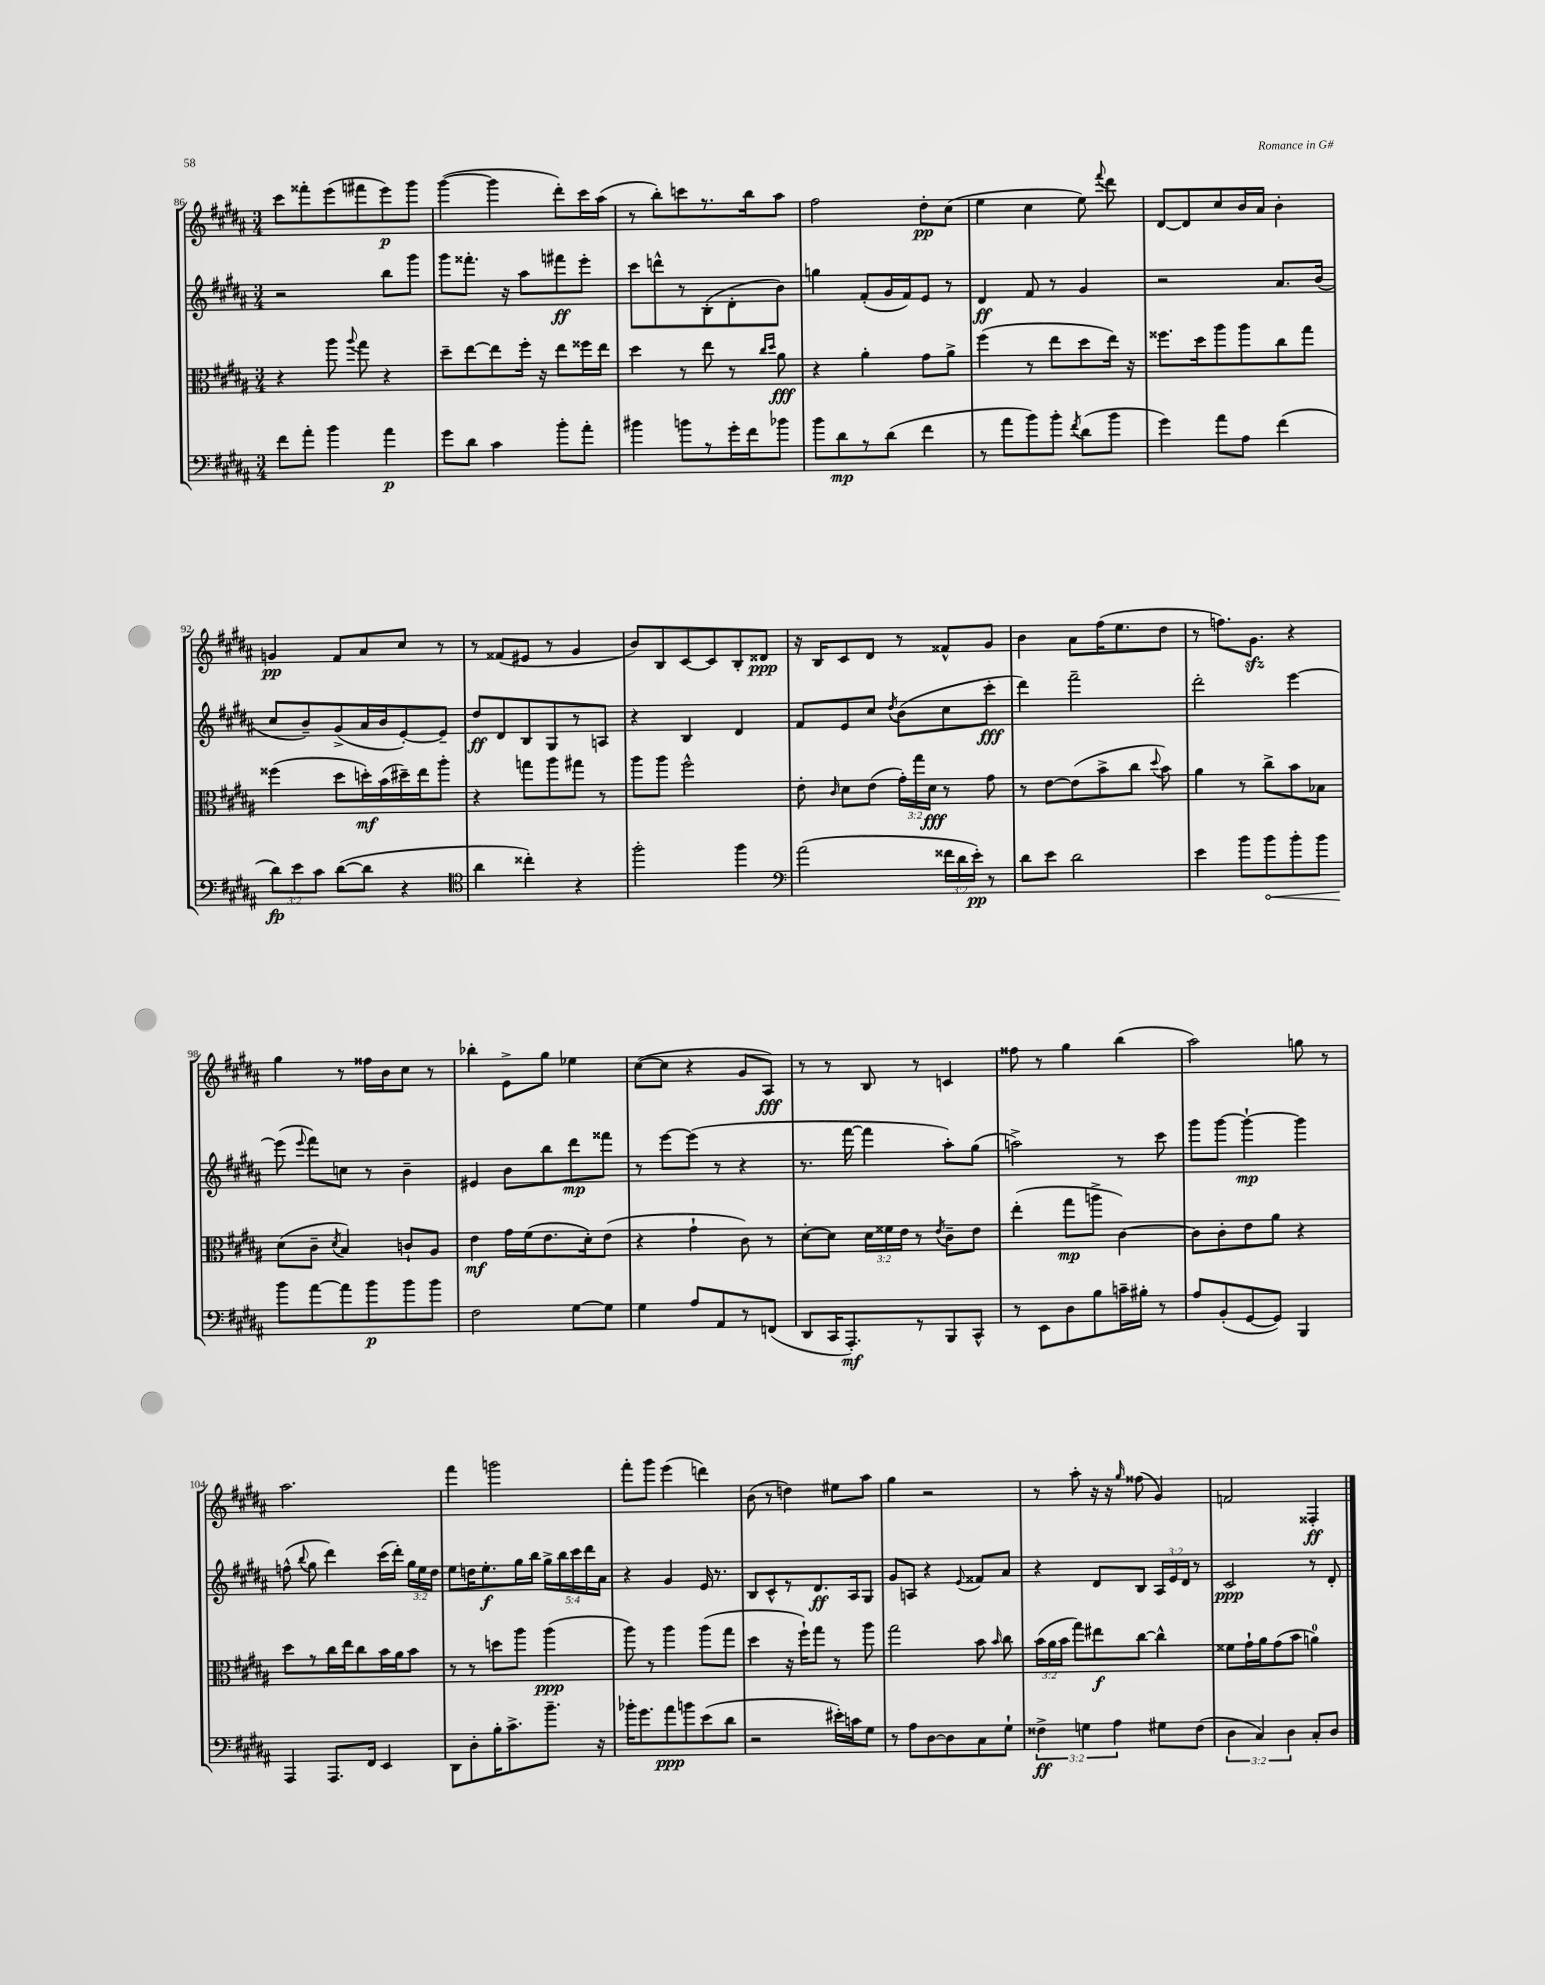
<<
\new StaffGroup <<
\new Staff = "s0" {
    \clef treble \key b \major \numericTimeSignature \time 3/4
    \autoBeamOff cis'''8[ fisis'''8-. e'''8( fis'''8 e'''8\p) gis'''8] |
    gis'''4~( gis'''4 dis'''8[-.) cis'''16 ais''16]( |
    r8 b''8[-.) c'''8 r8. b''16 ais''8] |
    fis''2 dis''8[-.\pp cis''8]( |
    e''4 cis''4 e''8) \appoggiatura { fis'''8 } dis'''8 |
    dis'8[~ dis'8 cis''8 b'16 ais'16] b'4-. |
    g'4\pp fis'8[ ais'8 cis''8] r8 |
    r8 fisis'8[( eis'8] r8 gis'4 |
    b'8[) b8 cis'8~ cis'8 b8-. disis'8]\ppp |
    r16 b16[ cis'8 dis'8] r8 fisis'8[-^ gis'8] |
    b'4 ais'8[ fis''16( e''8. dis''8] |
    r8 f''8.[) gis'8.]\sfz r4 |
    gis''4 r8 fisis''16[ b'16 cis''8] r8 |
    bes''4-. e'8[-> gis''8] ees''4 |
    cis''8[~( cis''8] r4 gis'8[ ais8]\fff) |
    r8 r8 b8 r8 c'4 |
    fisis''8 r8 gis''4 b''4( |
    ais''2) g''8 r8 |
    ais''2. |
    fis'''4 g'''2 |
    fis'''8[-. gis'''8] e'''4( d'''4) |
    b'8( r8 d''4) eis''8[ ais''8] |
    gis''4 r2 |
    r8 ais''8-. r16 r16 \grace { gis''16 } fisis''8( gis'4) |
    f'2 fisis4-.\ff \bar "|." |
}
\new Staff = "s1" {
    \clef treble \key b \major \numericTimeSignature \time 3/4 \override Staff.TupletNumber.text = #tuplet-number::calc-fraction-text
    \autoBeamOff r2 b''8[ gis'''8] |
    gis'''8[ fisis'''8.]-. r16 ais''8[ fis'''8\ff e'''8]-. |
    cis'''8[ d'''8-^ r8 b8-.( dis'8-. b'8]) |
    g''4 fis'8[-.( gis'16 fis'16) e'8] r8 |
    dis'4\ff fis'8 r8 gis'4 |
    r2 ais'8.[ b'16]( |
    cis''8[ b'8--) gis'8->( ais'16 b'16 e'8~-.) e'8]-- |
    dis''8[\ff dis'8 b8 gis8 r8 a8] |
    r4 b4 dis'4 |
    fis'8[ e'8 cis''8] \acciaccatura { dis''8 } b'8[( cis''8 cis'''8]-.\fff |
    dis'''4) fis'''2-- |
    dis'''2-. e'''4~ |
    e'''8( \appoggiatura { e'''8 } fis'''8[) c''8] r8 b'4-- |
    eis'4 b'8[ b''8 dis'''8\mp fisis'''8] |
    r8 e'''8[~ e'''8]( r8 r4 |
    r8. fis'''16~ fis'''4 ais''8[-.) gis''8]( |
    a''2->) r8 cis'''8 |
    gis'''8[ gis'''8]~ gis'''4~-!\mp gis'''4 |
    f''8-^( \appoggiatura { b''8 } gis''8 dis'''4) cis'''16[( dis'''16]-.) \tuplet 3/2 { gis''16[ e''16 dis''16] } |
    e''8[ d''16 e''8.-.\f gis''16 b''16] \tuplet 5/4 { gis''16[-> b''16 cis'''16 dis'''16 ais'16] } |
    r4 gis'4 e'16 r8. |
    b8[ cis'8-^ r8 dis'8.\ff ais16 gis8] |
    gis'8[ a8] r4 \appoggiatura { e'8 } fisis'8[ ais'8] |
    r4 dis'8[ b8] \tuplet 3/2 { ais16[ e'16 dis'16] } r8 |
    cis'2\ppp r8 dis'8-. \bar "|." |
}
\new Staff = "s2" {
    \clef alto \key b \major \numericTimeSignature \time 3/4 \override Staff.TupletNumber.text = #tuplet-number::calc-fraction-text
    \autoBeamOff r4 ais''8 \appoggiatura { ais''8 } gis''8 r4 |
    dis''8[-- e''8~ e''8 fis''16]-. r16 e''8[ fisis''16 e''16] |
    dis''4 r8 e''8 r8 \grace { cis''16[ dis''16] } ais'8\fff |
    r4 ais'4-. gis'8[ ais'8]-> |
    fis''4( r8 e''8[ dis''8 e''16]) r16 |
    fisis''8.[ dis''16 ais''8 ais''8 cis''8 gis''8] |
    fisis''4( dis''8[ d''16-.\mf) b'16( dis''16--) e''16 ais''8]-. |
    r4 g''8[ ais''8 gis''8] r8 |
    ais''8[ ais''8] fis''2-^ |
    e'8-. \grace { cis'16 } dis'8[ e'8]( \tuplet 3/2 { gis'16[-.) gis''16 dis'16]\fff } r8 gis'8 |
    r8 e'8[~ e'8( b'8-> cis''8] \appoggiatura { dis''8 } b'8) |
    ais'4 r8 cis''8[-> b'8 bes8] |
    dis'8[( cis'8]-- \acciaccatura { dis'8 } b4) c'8[-! ais8] |
    e'4\mf gis'16[ fis'16( e'8. dis'16-.) e'8]( |
    r4 gis'4-! cis'8) r8 |
    dis'8[~-. dis'8] \tuplet 3/2 { dis'16[ fisis'16 e'16] } r8 \acciaccatura { e'8 } cis'8[-- e'8] |
    e''4-.( gis''8[\mp a''8]-> cis'4~) |
    cis'8[ cis'8-. e'8 ais'8] r4 |
    dis''8[ r8 cis''16 e''16 cis''8 b'16 ais'16 b'8] |
    r8 r8 d''8[ ais''8] ais''4\ppp( |
    ais''8) r8 ais''4 ais''8[( gis''8] |
    dis''4 r16 fis''16[-!) gis''8] r8 ais''8 |
    gis''2 b'8 \grace { b'16 } cis''8 |
    \tuplet 3/2 { b'16[( ais'16 b'16] } gis''8[) eis''8\f cis''8]~ cis''4-^ |
    fisis'8[ gis'16-! ais'16 gis'8( b'8] a'4-0) \bar "|." |
}
\new Staff = "s3" {
    \clef bass \key b \major \numericTimeSignature \time 3/4 \override Staff.TupletNumber.text = #tuplet-number::calc-fraction-text
    \autoBeamOff fis'8[ ais'8]-. b'4 ais'4\p |
    gis'8[ dis'8] cis'4 b'8[-. ais'8]-. |
    bis'4 b'8[ r8 gis'16-. fis'16 bes'8] |
    b'8[ dis'8\mp r8 dis'8]( fis'4 |
    r8 ais'8[ b'8) b'8]-. \acciaccatura { fis'8 } dis'8[( b'8] |
    gis'4) ais'8[ ais8] fis'4( |
    \tuplet 3/2 { dis'8[\fp) e'8 cis'8] } dis'8[~( dis'8] r4 |
    \clef tenor ais'4 cisis''4-.) r4 |
    fis''2-. fis''4 |
    \clef bass ais'2( \tuplet 3/2 { fisis'16[ dis'16 e'16]-.\pp) } r8 |
    dis'8[ e'8] dis'2 |
    e'4 b'8[ \once \override Hairpin.circled-tip = ##t b'8\< b'8-. b'8] |
    b'8[\! ais'8~ ais'8 b'8\p b'8 b'8] |
    fis2 gis8[~ gis8] |
    gis4 ais8[ ais,8 r8 f,8]( |
    dis,8[ cis,16 ais,,8.-.\mf) r8 b,,8 cis,8]-^ |
    r8 e,8[ dis8 b8 c'16-- bis16]-. r8 |
    ais8[ b,8-.( gis,8~ gis,8]) b,,4 |
    ais,,4 ais,,8.[ fis,16] e,4 |
    dis,8[ dis8-. b16-. cis'8.-> b'8.]-- r16 |
    bes'16[-. gis'8. ais'8\ppp b'8 e'8( dis'8] |
    r2 eis'16[-.) c'16 gis8] |
    r8 ais8[ dis8~ dis8 cis8 gis8]-! |
    \tuplet 3/2 { fisis4->\ff g4 ais4 } gis8[ fisis8]( |
    \tuplet 3/2 { dis4 cis4) dis4 } cis8[-. dis8] \bar "|." |
}
>>
>>
\layout { \context { \Score currentBarNumber = #86 } }
